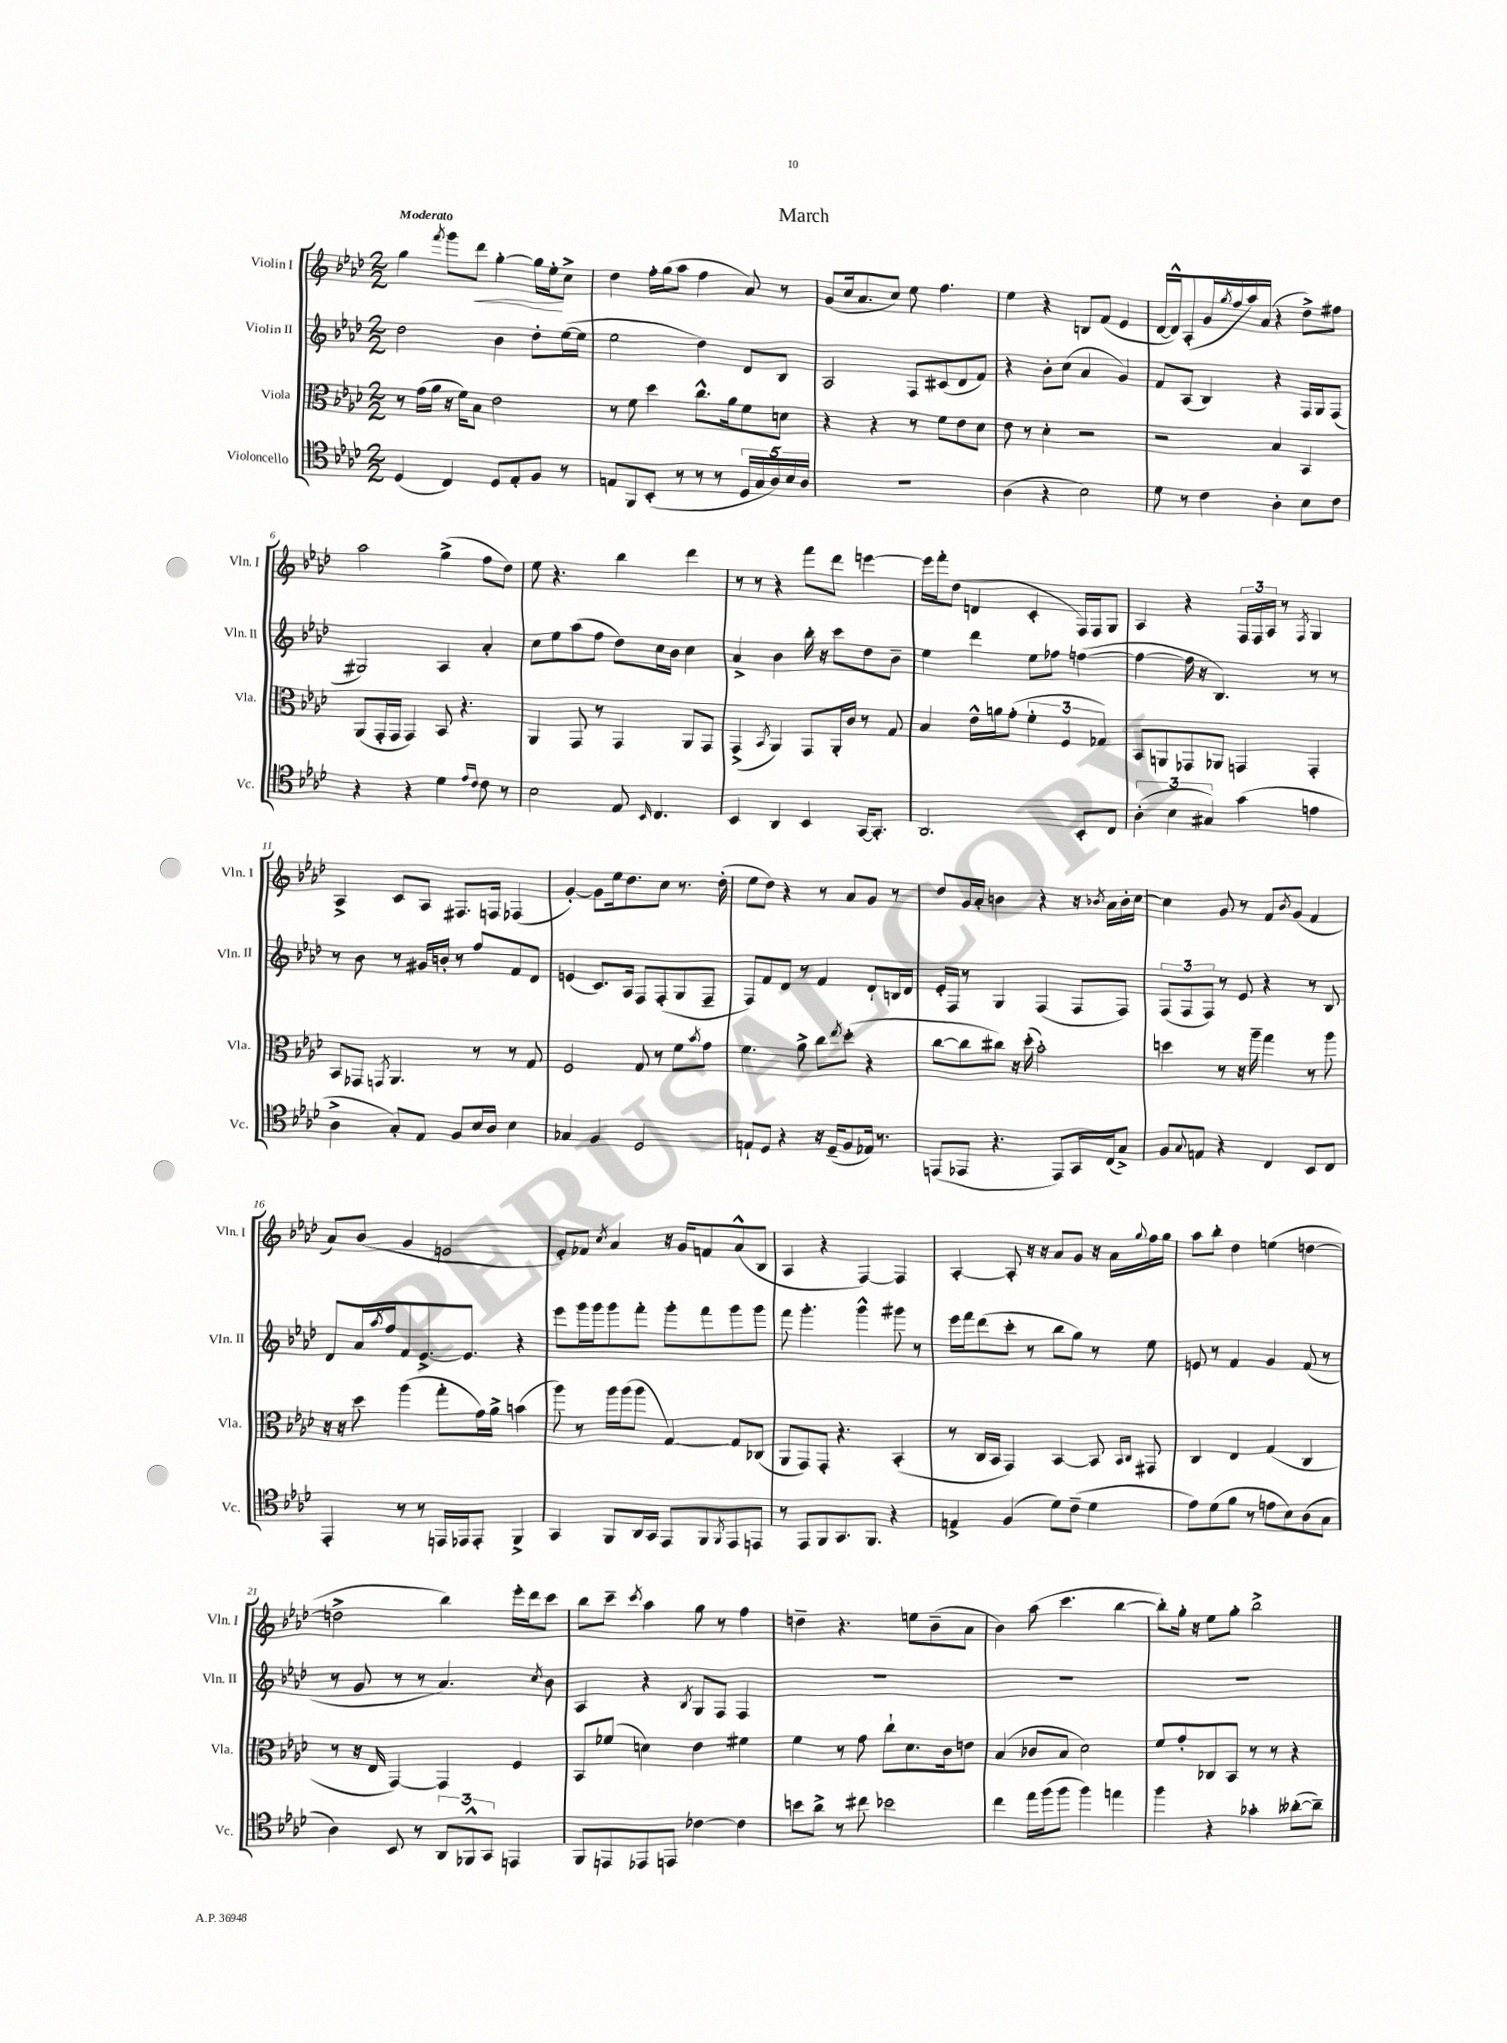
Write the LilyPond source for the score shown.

\header { title = "March" }
<<
\new StaffGroup <<
\new Staff = "s0" \with { instrumentName = "Violin I" shortInstrumentName = "Vln. I" } {
    \clef treble \key aes \major \numericTimeSignature \time 2/2 \tempo "Moderato"
    g''4 \acciaccatura { f'''8 } g'''8 des'''8\< g''4~-. g''16 ees''16-.\! c''8-> |
    des''4 f''16-. g''16( aes''8 f''4 aes'8) r8 |
    g'8( c''16 aes'8. c''8) ees''8 f''4. |
    ees''4 r4 b8 f'8( ees'4 |
    des'16~ des'16-^) aes8-.( g'16 \acciaccatura { g''8 } f''16 aes''16) aes'16( r4 des''8->) fis''8 |
    aes''2 g''4->( f''8 des''8) |
    ees''8 r4. bes''4 des'''4 |
    r8 r8 r4 f'''8 des'''8 e'''4~ |
    e'''16 f'''16-. des''8( d'4 c'4-. f16) f16 g8 |
    aes4 r4 \tuplet 3/2 { f16 f16 aes16 } r8 \acciaccatura { f8 } g4 |
    aes4-> c'8 aes8 fis8. f16 fes4( |
    g'4~-.) g'8 ees''16 des''8. c''8 r8. des''16-.( |
    ees''8 des''8) r4 r8 aes'8 g'8 r8 |
    des''8 g'16 aes'16-. b'4 r4 r16 \acciaccatura { bes'8 } aes'16 bes'16-. c''16~ |
    c''4 g'8 r8 f'8 \acciaccatura { bes'8 } g'8( f'4 |
    aes'8) bes'8( g'4 e'2 |
    ees'8-.) fes'8 \acciaccatura { c''8 } aes'4 r16 g'16 f'8 aes'8-^( bes8 |
    aes4 r4 f4~) f4 |
    aes4~-. aes8-. r16 r16 aes'8 g'8 r16 aes'16 \appoggiatura { g''8 } f''16 g''16 |
    aes''8 bes''8-. des''4 e''4( d''4~ |
    d''2-> bes''4) ees'''16-. des'''16 c'''8 |
    bes''8 c'''8-- \acciaccatura { c'''8 } aes''4 g''8 r8 f''4 |
    d''4-- r4. e''8 bes'8--( aes'8 |
    bes'4) aes''8( c'''4. bes''4~ |
    bes''8-.) g''16-. r16 ees''8 g''8-. bes''2-> \bar "|." |
}
\new Staff = "s1" \with { instrumentName = "Violin II" shortInstrumentName = "Vln. II" } {
    \clef treble \key aes \major \numericTimeSignature \time 2/2
    des''2 bes'4 des''8-. ees''16~( ees''16 |
    ees''2 des''4) des'8 bes8 |
    aes2 f8 cis'8( des'8 f'8) |
    r4 bes'8-. c''8( aes'4 g'4) |
    f'8 aes8( bes4) r4 f16 g16 f8( |
    gis2) aes4 aes'4-. |
    c''8 ees''8 aes''8( f''8 des''8) c''16 bes'16 c''4 |
    aes'4-> bes'4 bes''16-. r16 c'''8 des''8 bes'8-- |
    ees''4 des'''4 ees''8 fes''8 f''4~( |
    f''4~ f''16 r16 bes4.) r8 r8 |
    r8 bes'8 r8 gis'16 b'16-. r8 f''8 f'8 des'8 |
    e'4( c'8.) aes16 f8 f8-.( g8 f8-- |
    f8) f'8 des'8 r8 f'4 des'8-! b16 des'16 |
    ees'16-. f16 r8 g4 f4( f8 f8) |
    \tuplet 3/2 { f8( f8 f8) } r8 ees'8 r4 r8 bes8 |
    des'8 aes'16 \acciaccatura { aes''8 } f''16 f'8 ees'8.~-> ees'8. r4 |
    ees'''8 g'''16 g'''16 g'''8 f'''8-. g'''8-. f'''8 g'''8 g'''8 |
    f'''8 g'''4.-. g'''4-^ gis'''8 r8 |
    ees'''16 f'''16 des'''8( c'''8-. r8 bes''8 g''8) r8 ees''8 |
    e'8 r8 f'4 g'4 f'8( r8 |
    r8 g'8 r8 r8 aes'4.) \acciaccatura { c''8 } bes'8 |
    aes4 r4 \acciaccatura { bes8 } g8 f8 f4 |
    R1 |
    R1 |
    R1 \bar "|." |
}
\new Staff = "s2" \with { instrumentName = "Viola" shortInstrumentName = "Vla." } {
    \clef alto \key aes \major \numericTimeSignature \time 2/2
    r8 g'16( aes'16 r16 f'16) bes8 ees'2 |
    r8 f'8 des''4 c''8.-^ aes'16 f'8 d'8 |
    r4 r4 r8 f'8 ees'8 des'8 |
    ees'8 r8 des'4-. r2 |
    r2 bes4 bes,4 |
    aes,8( g,16-. g,16 g,4) bes,8 r4. |
    aes,4 g,8 r8 g,4 aes,8 g,8 |
    g,4->( \acciaccatura { bes,8 } aes,4) g,8 aes,16-. c'16 r8 g8 |
    bes4 ees'16-^ a'16 g'8-.( \tuplet 3/2 { f'4-. f4 ges4) } |
    bes,8 a,8 ges,8 aes,8 g,4 g,4-. |
    bes,8 ges,8 \acciaccatura { g,8 } aes,4. r8 r8 g8 |
    f2 g8 r8 f'8 \acciaccatura { bes'8 } g'8 |
    f'4. aes'8-> c''8 \acciaccatura { ees''8 } des''8-.( r4 |
    c''8~ c''8 cis''8) r16 des''16-.( bes'2-.) |
    d''4 r8 r16 aes''16-- g''4 r8 aes''8 |
    r16 r16 des''8 aes''4( g''8-. g'16) aes'16-> b'4( |
    aes''8) r8 aes''16 aes''16( aes''8 g4~) g8 ces8( |
    aes,8 g,8) g,8-. r4. bes,4-.( |
    r8 c16 bes,16 g,4) bes,4~ bes,8 \grace { bes,16 c16 } gis,8 |
    c4 ees4 g4( c4 |
    r8 r16 ees16 g,4~) g,4 f4 |
    bes,8 fes'8( d'4) ees'4 fis'4 |
    f'4 r8 g'8 c''8-! des'8. c'16 e'8 |
    bes4( ces'8 bes8 des'2) |
    f'8 g'8-. ces8 bes,8 r8 r8 r4 \bar "|." |
}
\new Staff = "s3" \with { instrumentName = "Violoncello" shortInstrumentName = "Vc." } {
    \clef tenor \key aes \major \numericTimeSignature \time 2/2
    des4( c4) des8 ees8-. f8 r8 |
    e8 f,8 bes,8-.( r8 r8 r8 \tuplet 5/4 { des16 g16 aes16) bes16 aes16 } |
    R1 |
    aes4( r4 bes2) |
    des'8 r8 c'4 aes4-. bes8 c'8 |
    r4 r4 des'4 \grace { ees'16 c'16 } c'8 r8 |
    bes2 ees8 \grace { bes,16 } c4. |
    bes,4 aes,4 bes,4 g,16~ g,8.-. |
    aes,2. bes,8-. c8 |
    \tuplet 3/2 { aes4-.( bes4 gis4) } g'4( e'4 |
    aes4-> g8-.) ees8 f8 bes16 aes16 bes4 |
    ges4 f4 des2 |
    e8-! des8 r4 r16 des16--( f8 ees16) r8. |
    e,8( ees,8 r4. ees,8) g,16 c16( g8->) |
    f8 \appoggiatura { g8 } e8 r4 c4 bes,8 c8 |
    ees,4-. r8 r8 e,16 ees,16 ees,8-. f,4-> |
    g,4 f,8 aes,16 g,16 ees,8 f,8 \acciaccatura { f,8 } ees,8 e,8 |
    r8 ees,8 f,8 g,8. f,8. r4 |
    e4-> f4( des'8) c'8--( des'4 |
    ees'8) des'8( f'8 r8 e'8 bes8) aes8( g8 |
    aes4) bes,8 r8 \tuplet 3/2 { aes,8 fes,8-^ g,8 } e,4 |
    f,8 e,8 ees,8 e,8 ces'4~ ces'4 |
    b'8 aes'8-> r8 cis''8 bes'2 |
    c''4 ees''16 f''16( f''8 f''4) e''4 |
    f''4 r4 ges'4-. aeses'8~-.( aeses'8--) \bar "|." |
}
>>
>>
